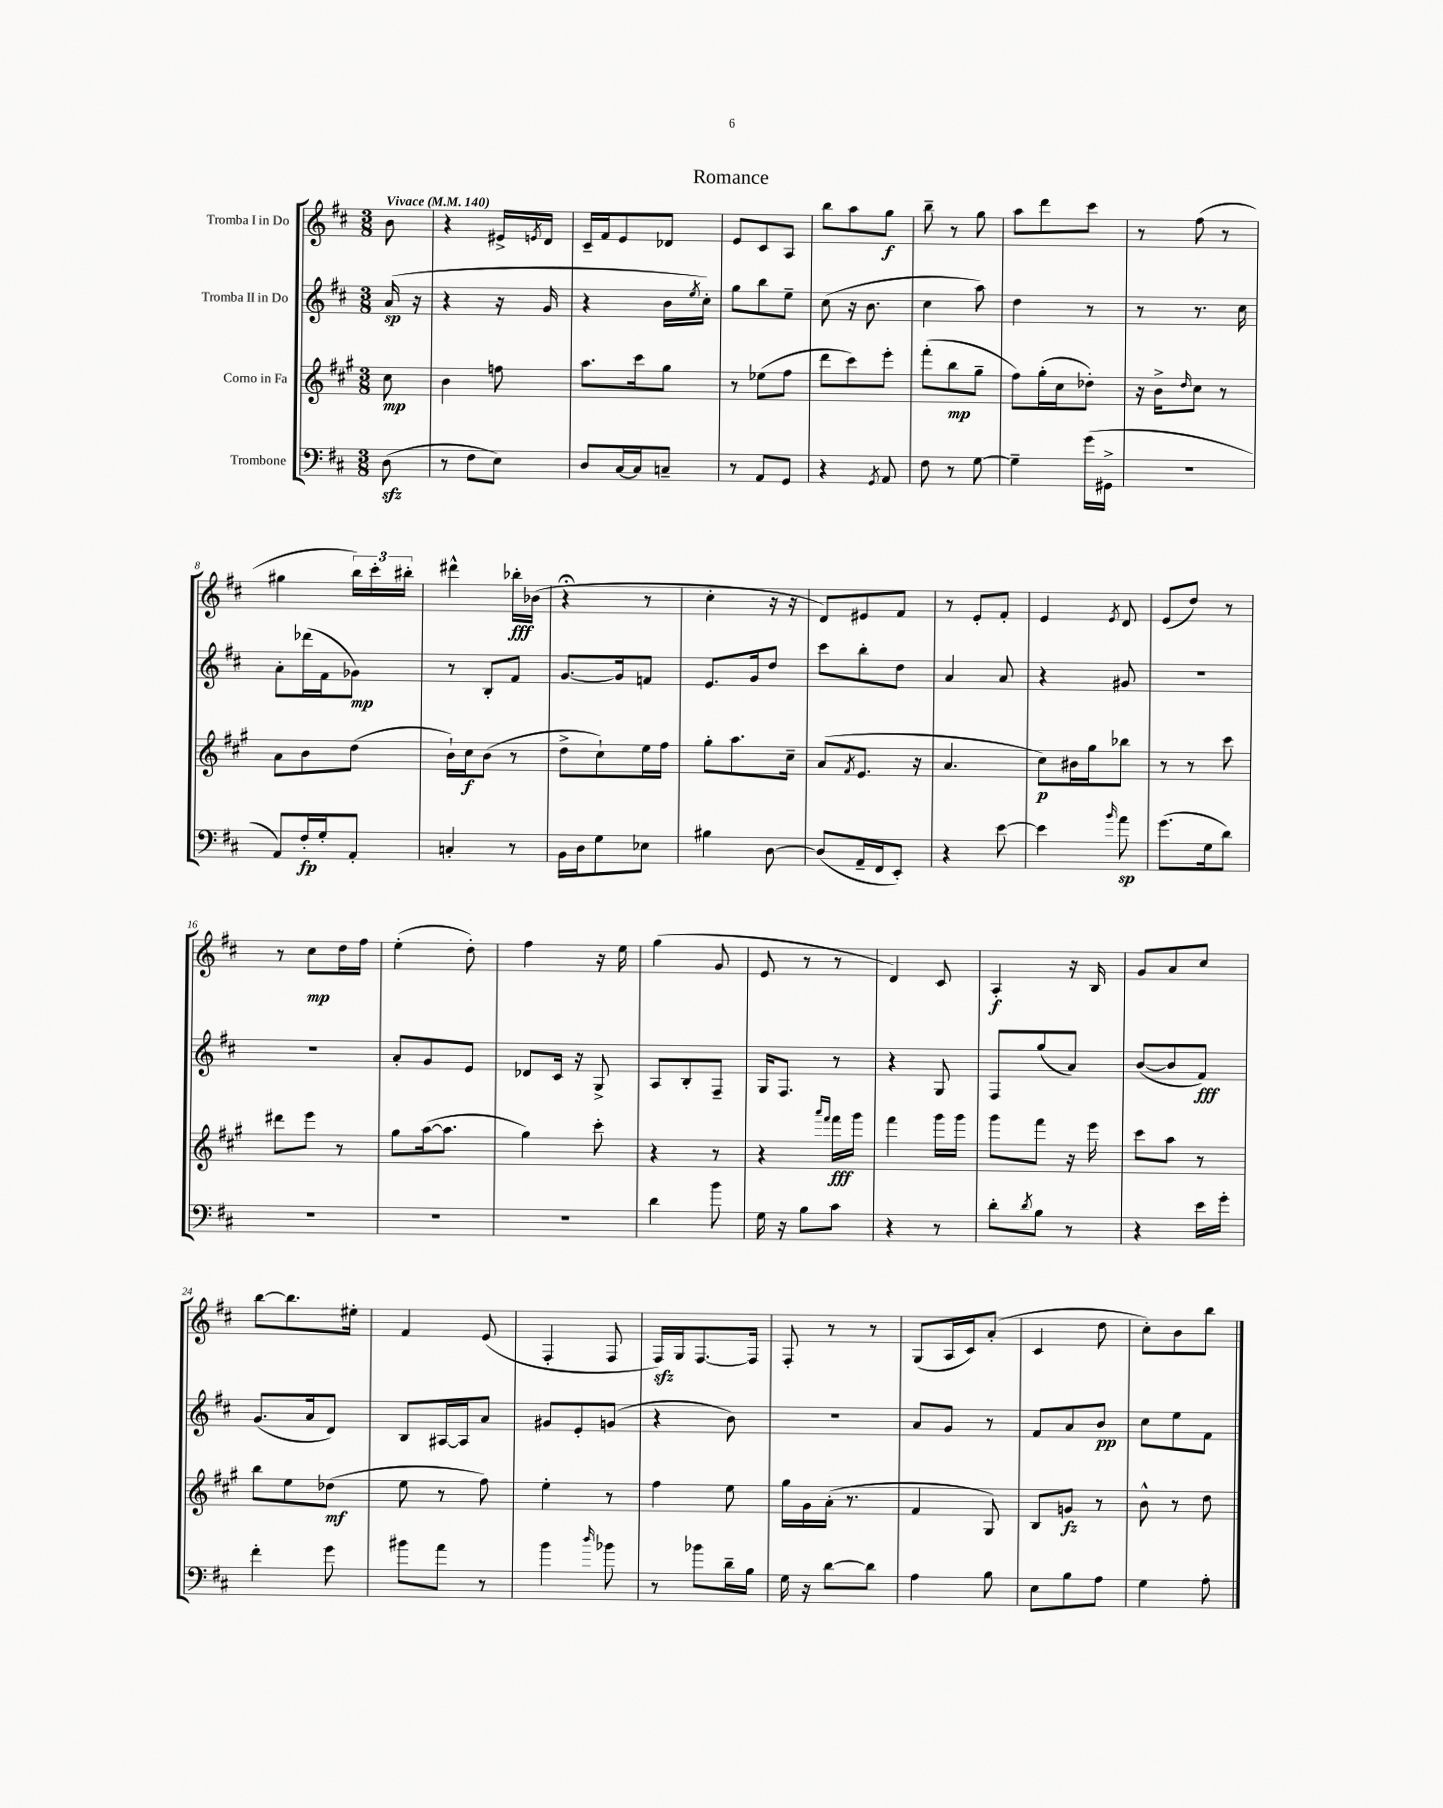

**kern	**kern	**kern	**kern
*staff4	*staff3	*staff2	*staff1
*clefF4	*clefG2	*clefG2	*clefG2
*k[f#c#]	*k[f#c#g#]	*k[f#c#]	*k[f#c#]
*M3/8	*M3/8	*M3/8	*M3/8
*MM140	*MM140	*MM140	*MM140
(8D	8cc#	(16a	8b
.	.	16r	.
=	=	=	=
8r	4b	4r	4r
8F#	.	.	.
8E)	8ff	16r	16e#^
.	.	.	8qe
.	.	16g	16d
=	=	=	=
8D	8.aa	4r	16c#~
.	.	.	16f#
[16C#	.	.	8e
16C#]	16ccc#	.	.
8C~	8gg#	16b	8d-
.	.	8qee	.
.	.	16cc#')	.
=	=	=	=
8r	8r	8gg	8e
8AA	(8ee-	8bb	8c#
8GG	8ff#	8ee~	8A
=	=	=	=
4r	8ddd	(8cc#	8bb
.	8ccc#)	16r	8aa
.	.	8.b	.
8qGG	.	.	.
8AA	8eee'	.	8gg
=	=	=	=
8F#	(8fff#'	4cc#	8bb~
8r	8bb	.	8r
[8G	8gg#~	8aa)	8gg
=	=	=	=
4G~]	8ff#)	4dd	8aa
.	(16gg#'	.	8ddd
.	16cc#	.	.
(16g	8dd-')	8r	8ccc#
16GG#^	.	.	.
=	=	=	=
4.r	16r	8r	8r
.	16b^	.	.
.	16qqdd	.	.
.	8cc#	8.r	(8ff#
.	8r	.	8r
.	.	16cc#	.
=	=	=	=
8AA)	8a	8a'	4gg#
16F#'	8b	(16ddd-	.
16G'	.	16f#	.
8AA'	(8dd	8g-)	24bb)
.	.	.	24ccc#'
.	.	.	24bb#'
=	=	=	=
4C'	16b`)	8r	4ddd#^^
.	16cc#	.	.
.	(8b	8B'	.
8r	8r	8f#	16bb-'
.	.	.	(16b-
=	=	=	=
16BB	8dd^	[8.g	4r;
16D	.	.	.
8G	8cc#`)	.	.
.	.	16g]	.
8E-	16ee	8f	8r
.	16ff#	.	.
=	=	=	=
4B#	8gg#'	8.e	4cc#'
.	8.aa	.	.
.	.	16g	.
[8D	.	8dd	16r
.	16cc#~	.	16r
=	=	=	=
(8D]	(8a	8ccc#	8d)
.	8qf#	.	.
16AA~	8.e	8bb'	8e#
16FF#	.	.	.
8EE')	.	8dd	8f#
.	16r	.	.
=	=	=	=
4r	4.a	4a	8r
.	.	.	8e'
[8e	.	8a	8f#'
=	=	=	=
4e]	8cc#)	4r	4e
.	16b#	.	.
.	16gg#	.	.
16qqb	.	.	8qe
8a	8bb-	8g#	8d
=	=	=	=
(8.g	8r	4.r	(8e
.	8r	.	8dd)
16G	.	.	.
8d)	8ccc#	.	8r
=	=	=	=
4.r	8ddd#	4.r	8r
.	8eee	.	8cc#
.	8r	.	16dd
.	.	.	16ff#
=	=	=	=
4.r	8gg#	8a'	(4ee'
.	([16aa	8g	.
.	8.aa]	.	.
.	.	8e	8dd')
=	=	=	=
4.r	4gg#)	8d-	4ff#
.	.	16c#	.
.	.	16r	.
.	8ccc#'	8G^	16r
.	.	.	16ee
=	=	=	=
4d	4r	8A	(4gg
.	.	8B'	.
8b	8r	8F#~	8g
=	=	=	=
16G	4r	16G	8e
16r	.	8.F#	.
8B	.	.	8r
.	16qqaaa	.	.
.	16qqfff#	.	.
8c#	16fff#	8r	8r
.	16ggg#	.	.
=	=	=	=
4r	4fff#	4r	4d)
8r	16ggg#	8G	8c#
.	16ggg#	.	.
=	=	=	=
8d'	8ggg#	8F#	4A'
8qd	.	.	.
8B	8fff#	(8gg	.
8r	16r	8a)	16r
.	16eee	.	16B
=	=	=	=
4r	8ccc#	([8b	8g
.	8aa	8b]	8a
16e	8r	8f#)	8cc#
16g'	.	.	.
=	=	=	=
4f#'	8bb	(8.g	[8bb
.	8ee	.	8.bb]
.	.	16a	.
8g	(8dd-	8d)	.
.	.	.	16ee#'
=	=	=	=
8b#	8ee	8B	4f#
8a	8r	[16A#	.
.	.	16A#]	.
8r	8ff#)	8a	(8e
=	=	=	=
4b	4ee'	8g#	4F#'
.	.	8e'	.
16qqdd	.	.	.
8b-	8r	(8g	8F#
=	=	=	=
8r	4ff#	4r	16F#)
.	.	.	16G
8b-	.	.	[8.F#
16d~	8ee	8b)	.
16B	.	.	16F#]
=	=	=	=
16G	16gg#	4.r	8F#'
16r	16g#	.	.
[8d	(16a'	.	8r
.	8.r	.	.
8d]	.	.	8r
=	=	=	=
4A	4f#	8a	(8G
.	.	8g	16A
.	.	.	16c#)
8B	8G#)	8r	(8a'
=	=	=	=
8E	8B	8f#	4c#
8B	8g	8a	.
8A	8r	8b	8dd
=	=	=	=
4G	8b^^	8cc#	8cc#')
.	8r	8ee	8b
8A'	8dd	8f#	8bb
==	==	==	==
*-	*-	*-	*-
